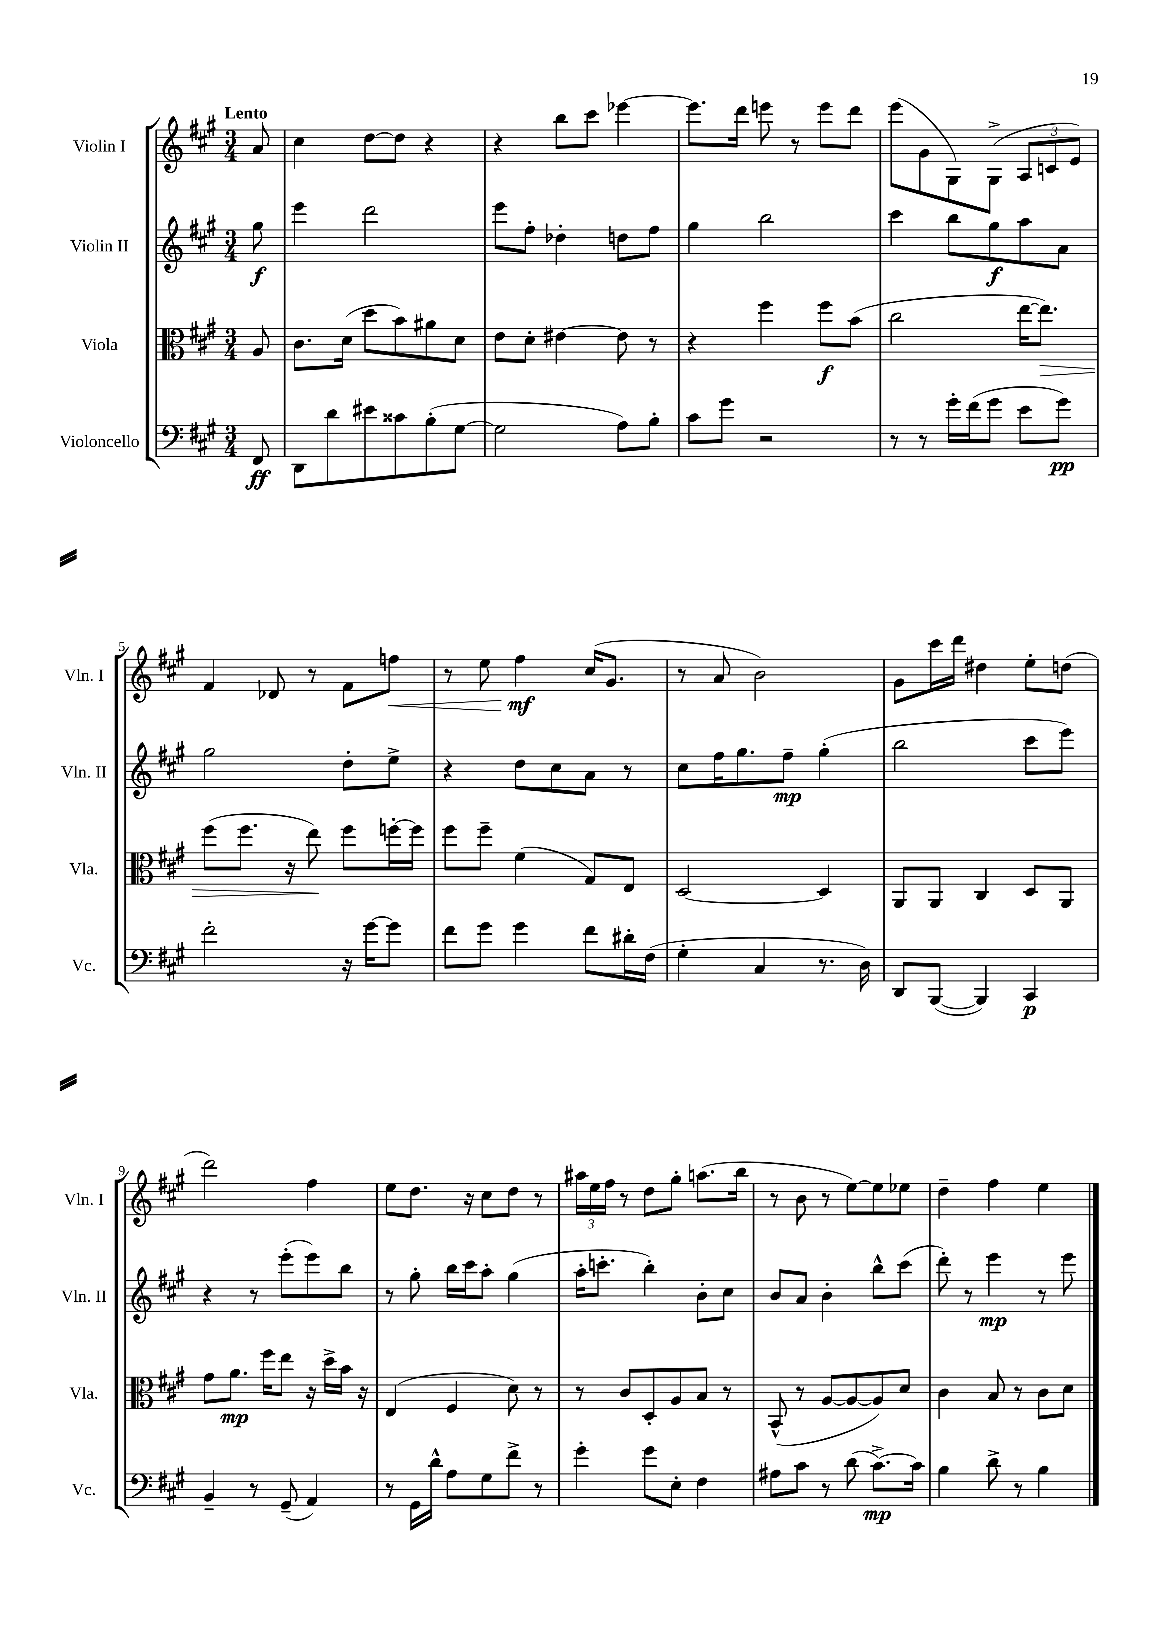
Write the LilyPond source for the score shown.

<<
\new StaffGroup <<
\new Staff = "s0" \with { instrumentName = "Violin I" shortInstrumentName = "Vln. I" } {
    \clef treble \key a \major \numericTimeSignature \time 3/4 \partial 8 \tempo "Lento"
    a'8 |
    cis''4 d''8~ d''8 r4 |
    r4 b''8 cis'''8 ees'''4~ |
    ees'''8. d'''16 e'''8 r8 e'''8 d'''8 |
    e'''8( gis'8 gis8) gis8->( \tuplet 3/2 { a8 c'8 e'8) } |
    fis'4 des'8 r8 fis'8 f''8\< |
    r8 e''8 fis''4\mf\! cis''16( gis'8. |
    r8 a'8 b'2) |
    gis'8 cis'''16 d'''16 dis''4 e''8-. d''8( |
    d'''2) fis''4 |
    e''8 d''8. r16 cis''8 d''8 r8 |
    \tuplet 3/2 { ais''16 e''16 fis''16 } r8 d''8 gis''8-. a''8.( b''16 |
    r8 b'8 r8 e''8~) e''8 ees''8 |
    d''4-- fis''4 e''4 \bar "|." |
}
\new Staff = "s1" \with { instrumentName = "Violin II" shortInstrumentName = "Vln. II" } {
    \clef treble \key a \major \numericTimeSignature \time 3/4 \partial 8
    gis''8\f |
    e'''4 d'''2 |
    e'''8 fis''8-. des''4-. d''8 fis''8 |
    gis''4 b''2 |
    cis'''4 b''8 gis''8\f a''8 a'8 |
    gis''2 d''8-. e''8-> |
    r4 d''8 cis''8 a'8 r8 |
    cis''8 fis''16 gis''8. fis''8--\mp gis''4-.( |
    b''2 cis'''8 e'''8) |
    r4 r8 e'''8-.( e'''8) b''8 |
    r8 gis''8-. b''16 cis'''16 a''8-. gis''4( |
    a''16-. c'''8.-. b''4-.) b'8-. cis''8 |
    b'8 a'8 b'4-. b''8-^ cis'''8( |
    d'''8-.) r8 e'''4\mp r8 e'''8 \bar "|." |
}
\new Staff = "s2" \with { instrumentName = "Viola" shortInstrumentName = "Vla." } {
    \clef alto \key a \major \numericTimeSignature \time 3/4 \partial 8
    a8 |
    cis'8. d'16( d''8 b'8) ais'8 d'8 |
    e'8 d'8-. eis'4~ eis'8 r8 |
    r4 fis''4 fis''8\f b'8( |
    cis''2 e''16~ e''8.\>) |
    fis''8( fis''8. r16 e''8\!) fis''8 f''16~-. f''16 |
    fis''8 fis''8-- fis'4( gis8) e8 |
    d2~ d4 |
    a,8 a,8 cis4 d8 a,8 |
    gis'8 a'8.\mp fis''16 e''8 r16 d''16-> b'16 r16 |
    e4( fis4 d'8) r8 |
    r8 cis'8 d8-. a8 b8 r8 |
    b,8-^( r8 a8~ a8~ a8) d'8 |
    cis'4 b8 r8 cis'8 d'8 \bar "|." |
}
\new Staff = "s3" \with { instrumentName = "Violoncello" shortInstrumentName = "Vc." } {
    \clef bass \key a \major \numericTimeSignature \time 3/4 \partial 8
    fis,8\ff |
    d,8 d'8 eis'8 cisis'8 b8-.( gis8~ |
    gis2 a8) b8-. |
    cis'8 gis'8 r2 |
    r8 r8 gis'16-. fis'16( gis'8 e'8 gis'8\pp) |
    fis'2-. r16 gis'16~ gis'8 |
    fis'8 gis'8 gis'4 fis'8 dis'16-. fis16( |
    gis4-. cis4 r8. d16) |
    d,8 b,,8~( b,,4) cis,4\p |
    b,4-- r8 gis,8--( a,4) |
    r8 gis,16 d'16-^ a8 gis8 fis'8-> r8 |
    gis'4-. gis'8 e8-. fis4 |
    ais8 cis'8 r8 d'8( cis'8.~->\mp) cis'16 |
    b4 d'8-> r8 b4 \bar "|." |
}
>>
>>
